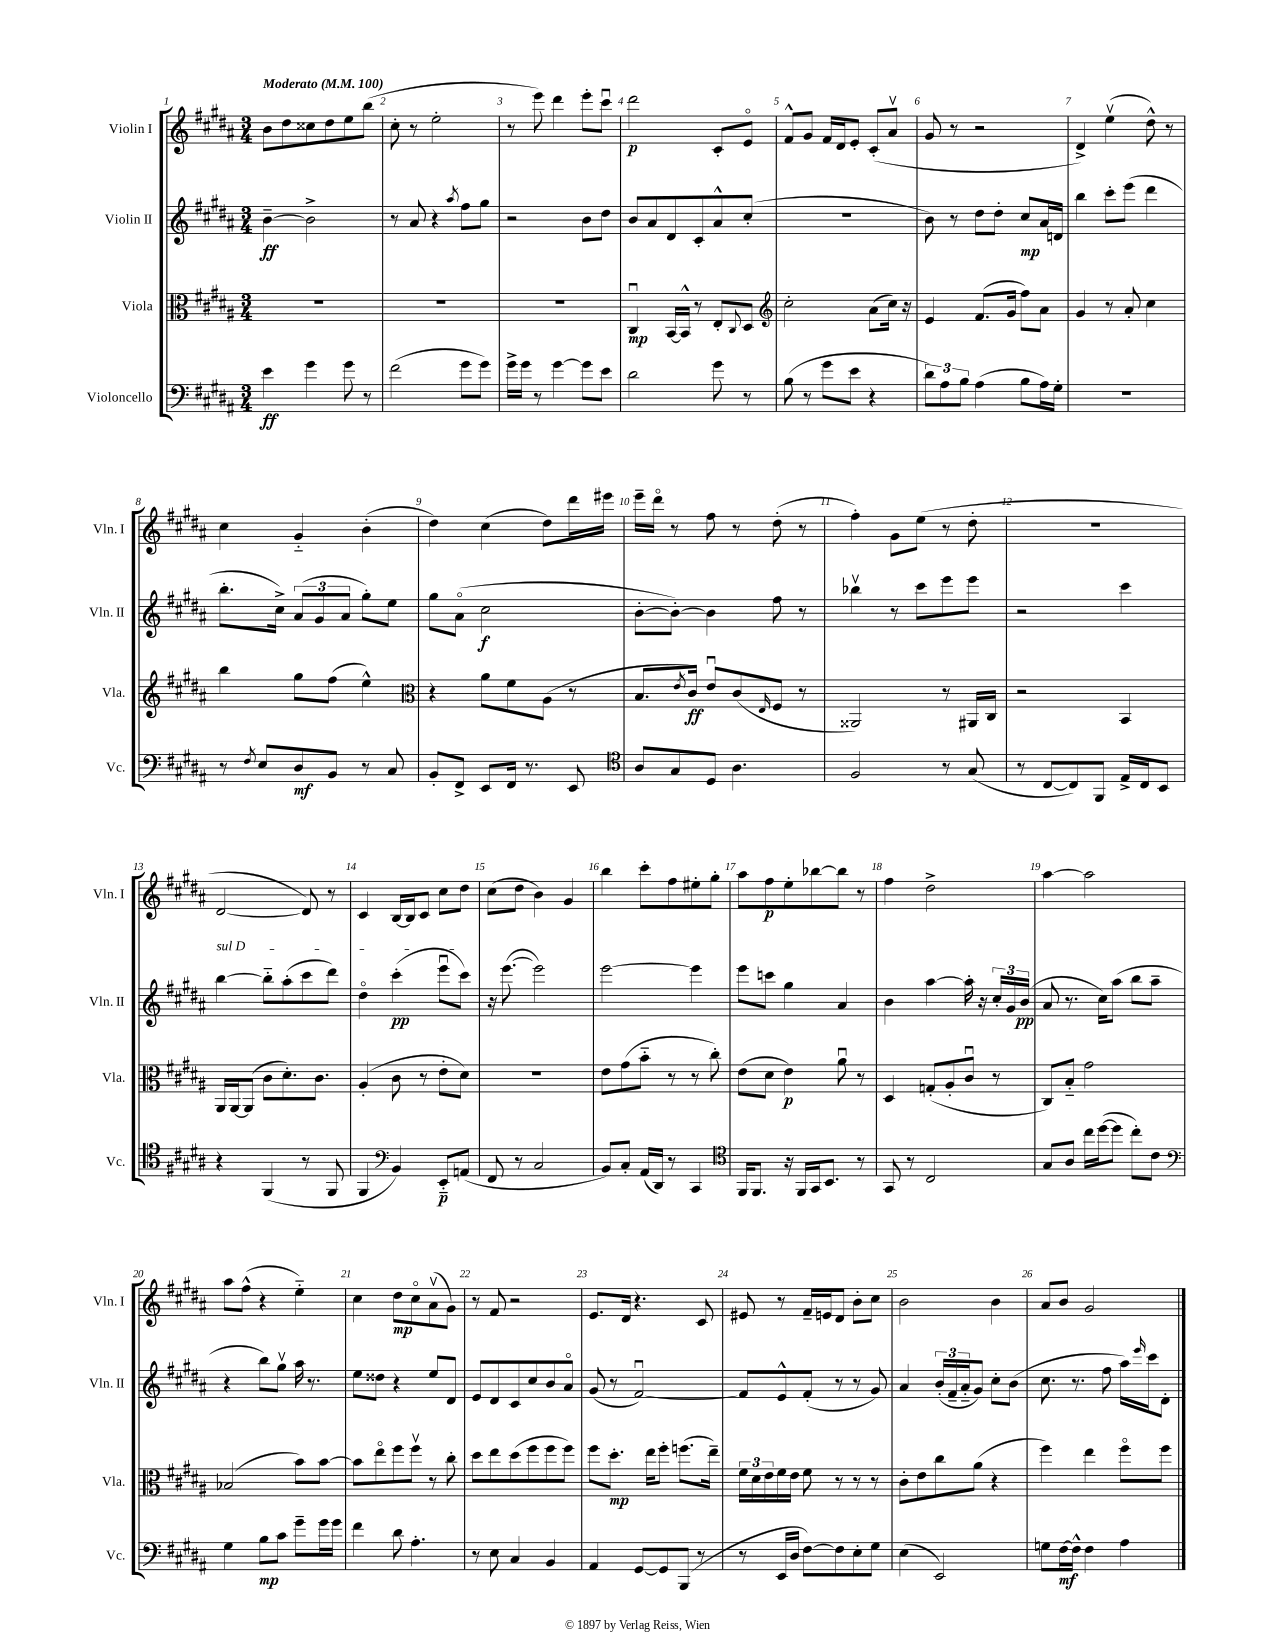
<<
\new StaffGroup <<
\new Staff = "s0" \with { instrumentName = "Violin I" shortInstrumentName = "Vln. I" } {
    \clef treble \key b \major \numericTimeSignature \time 3/4 \tempo "Moderato" 4 = 100
    b'8 dis''8 cisis''8 dis''8 e''8 b''8( |
    cis''8-. r8 e''2-. |
    r8 e'''8) dis'''4 e'''8-. cis'''8\downbow |
    dis'''2\p cis'8-. e'8\flageolet |
    fis'8-^ gis'8 fis'16 dis'16 e'8-. cis'8-.( ais'8\upbow |
    gis'8 r8 r2 |
    dis'4->) e''4\upbow( dis''8-^) r8 |
    cis''4 gis'4-_ b'4-.( |
    dis''4) cis''4( dis''8) dis'''16 eis'''16 |
    e'''16-- dis'''16\flageolet r8 fis''8 r8 dis''8-.( r8 |
    fis''4-.) gis'8 e''8( r8 dis''8-. |
    R2. |
    dis'2~ dis'8) r8 |
    cis'4 b16~ b16 cis'8 cis''8 dis''8 |
    cis''8( dis''8 b'4) gis'4 |
    b''4 cis'''8-. fis''8 eis''8-. gis''8-. |
    ais''8 fis''8\p e''8-. bes''8~ bes''8 r8 |
    fis''4 dis''2-> |
    ais''4~ ais''2 |
    ais''8 fis''8-^( r4 e''4-_) |
    cis''4 dis''8\mp cis''8\flageolet ais'8\upbow( gis'8) |
    r8 fis'8 r2 |
    e'8. dis'16 r4. cis'8 |
    eis'8 r8 fis'16-- e'16 dis'8 b'8-. cis''8 |
    b'2 b'4 |
    ais'8 b'8 gis'2 \bar "|." |
}
\new Staff = "s1" \with { instrumentName = "Violin II" shortInstrumentName = "Vln. II" } {
    \clef treble \key b \major \numericTimeSignature \time 3/4
    b'4~--\ff b'2-> |
    r8 ais'8 r4 \acciaccatura { ais''8 } fis''8 gis''8 |
    r2 b'8 dis''8 |
    b'8 ais'8 dis'8 cis'8-. ais'8-^ cis''8-.( |
    R2. |
    b'8) r8 dis''8 dis''8-. cis''8\mp ais'16 d'16 |
    b''4 cis'''8-. e'''8( dis'''4 |
    b''8.-. cis''16->) \tuplet 3/2 { ais'8( gis'8 ais'8 } gis''8-.) e''8 |
    gis''8 ais'8\flageolet( cis''2\f |
    b'8~-. b'8~-.) b'4 fis''8 r8 |
    bes''4\upbow r8 cis'''8 e'''8 e'''8 |
    r2 cis'''4 |
    \once \override TextSpanner.bound-details.left.text = \markup { \italic "sul D" } b''4~\startTextSpan b''8-_ ais''8-.( cis'''8 dis'''8) |
    dis''4\flageolet cis'''4-.\pp( e'''8\downbow cis'''8\stopTextSpan) |
    r16 e'''8.~( e'''2) |
    e'''2~ e'''4 |
    e'''8 c'''8 gis''4 ais'4 |
    b'4 ais''4~ ais''16-. r16 \tuplet 3/2 { cis''16-. gis'16 b'16\pp( } |
    ais'8 r8. cis''16) ais''8( b''8 ais''8-- |
    r4 b''8) gis''8\upbow ais''16 r8. |
    e''8 disis''8 r4 e''8 dis'8 |
    e'8 dis'8 cis'8 cis''8 b'8 ais'8\flageolet |
    gis'8( r8 fis'2~\downbow) |
    fis'8 e'8-^ fis'8-.( r8 r8 gis'8) |
    ais'4 \tuplet 3/2 { b'16-.( fis'16-- ais'16-_ } gis'8) cis''8-. b'8( |
    cis''8. r8. fis''8 ais''16) \grace { e'''16 } cis'''16 dis'8-. \bar "|." |
}
\new Staff = "s2" \with { instrumentName = "Viola" shortInstrumentName = "Vla." } {
    \clef alto \key b \major \numericTimeSignature \time 3/4
    R2. |
    R2. |
    R2. |
    cis4\downbow\mp b,16~ b,16-^ r8 e8-. \appoggiatura { cis8 } dis8 |
    \clef treble cis''2-. ais'8( cis''16) r16 |
    e'4 fis'8.( gis'16 fis''8) ais'8 |
    gis'4 r8 ais'8-. cis''4 |
    b''4 gis''8 fis''8( e''4-^) |
    \clef alto r4 ais'8 fis'8 ais8( r8 |
    b8. \acciaccatura { e'8 } cis'16\ff) e'8\downbow cis'8( \grace { e16 } fis8 r8 |
    aisis,2) r8 ais,16 cis16 |
    r2 b,4 |
    ais,16 ais,16~ ais,8( cis'8 dis'8.-.) cis'8. |
    ais4-.( cis'8 r8 e'8-. dis'8) |
    R2. |
    e'8 gis'8( b'8-_ r8 r8 cis''8-.) |
    e'8( dis'8 e'4\p) ais'8\downbow r8 |
    dis4 g8-.( ais8-. cis'8\downbow r8 |
    cis8) b8-_ gis'2 |
    bes2( b'8) b'8~ |
    b'8 e''8\flageolet fis''8 fis''8\upbow r8 cis''8-. |
    dis''8 e''8 dis''8( fis''8 fis''8 fis''8) |
    fis''8 dis''8.-.\mp e''16 fis''8-. f''8.( e''16--) |
    \tuplet 3/2 { fis'16 dis'16 e'16 } fis'16 e'16 fis'8 r8 r8 r8 |
    cis'8-. e'8 cis''8 ais'8( r4 |
    fis''4) e''4 fis''8\flageolet fis''8 \bar "|." |
}
\new Staff = "s3" \with { instrumentName = "Violoncello" shortInstrumentName = "Vc." } {
    \clef bass \key b \major \numericTimeSignature \time 3/4
    e'4\ff gis'4 gis'8 r8 |
    fis'2( gis'8 gis'8) |
    gis'16-> gis'16 r8 gis'4~ gis'8 e'8 |
    dis'2 gis'8 r8 |
    b8( r8 gis'8 e'8 r4 |
    \tuplet 3/2 { dis'8) ais8 b8 } ais4( b8 ais16) gis16-. |
    R2. |
    r8 \acciaccatura { fis8 } e8 dis8\mf b,8 r8 cis8 |
    b,8-. fis,8-> e,8 fis,16 r8. e,8 |
    \clef tenor ais8 gis8 dis8 ais4. |
    fis2 r8 gis8( |
    r8 cis8~ cis8) fis,8 e16-> cis16 b,8 |
    r4 fis,4( r8 fis,8 |
    fis,4 \clef bass b,4) e,8-_\p a,8( |
    fis,8 r8 cis2 |
    b,8) cis8-. ais,16( dis,16) r8 cis,4 |
    \clef tenor fis,16 fis,8. r16 fis,16 gis,16 b,8. r8 |
    gis,8 r8 cis2 |
    gis8 ais8 cis''16 dis''16~( dis''8 cis''8-.) cis'8 |
    \clef bass gis4 b8\mp cis'8 gis'8-- gis'16 gis'16 |
    fis'4 dis'8 ais4.-. |
    r8 e8 cis4 b,4 |
    ais,4 gis,8~ gis,8 b,,8( r8 |
    r8 e,16 dis16 fis8~) fis8 e8-. gis8 |
    e4( e,2) |
    g8 fis16~\mf fis16-^ fis4 ais4 \bar "|." |
}
>>
>>
\layout { \context { \Score \override BarNumber.break-visibility = ##(#f #t #t) barNumberVisibility = #all-bar-numbers-visible } }
